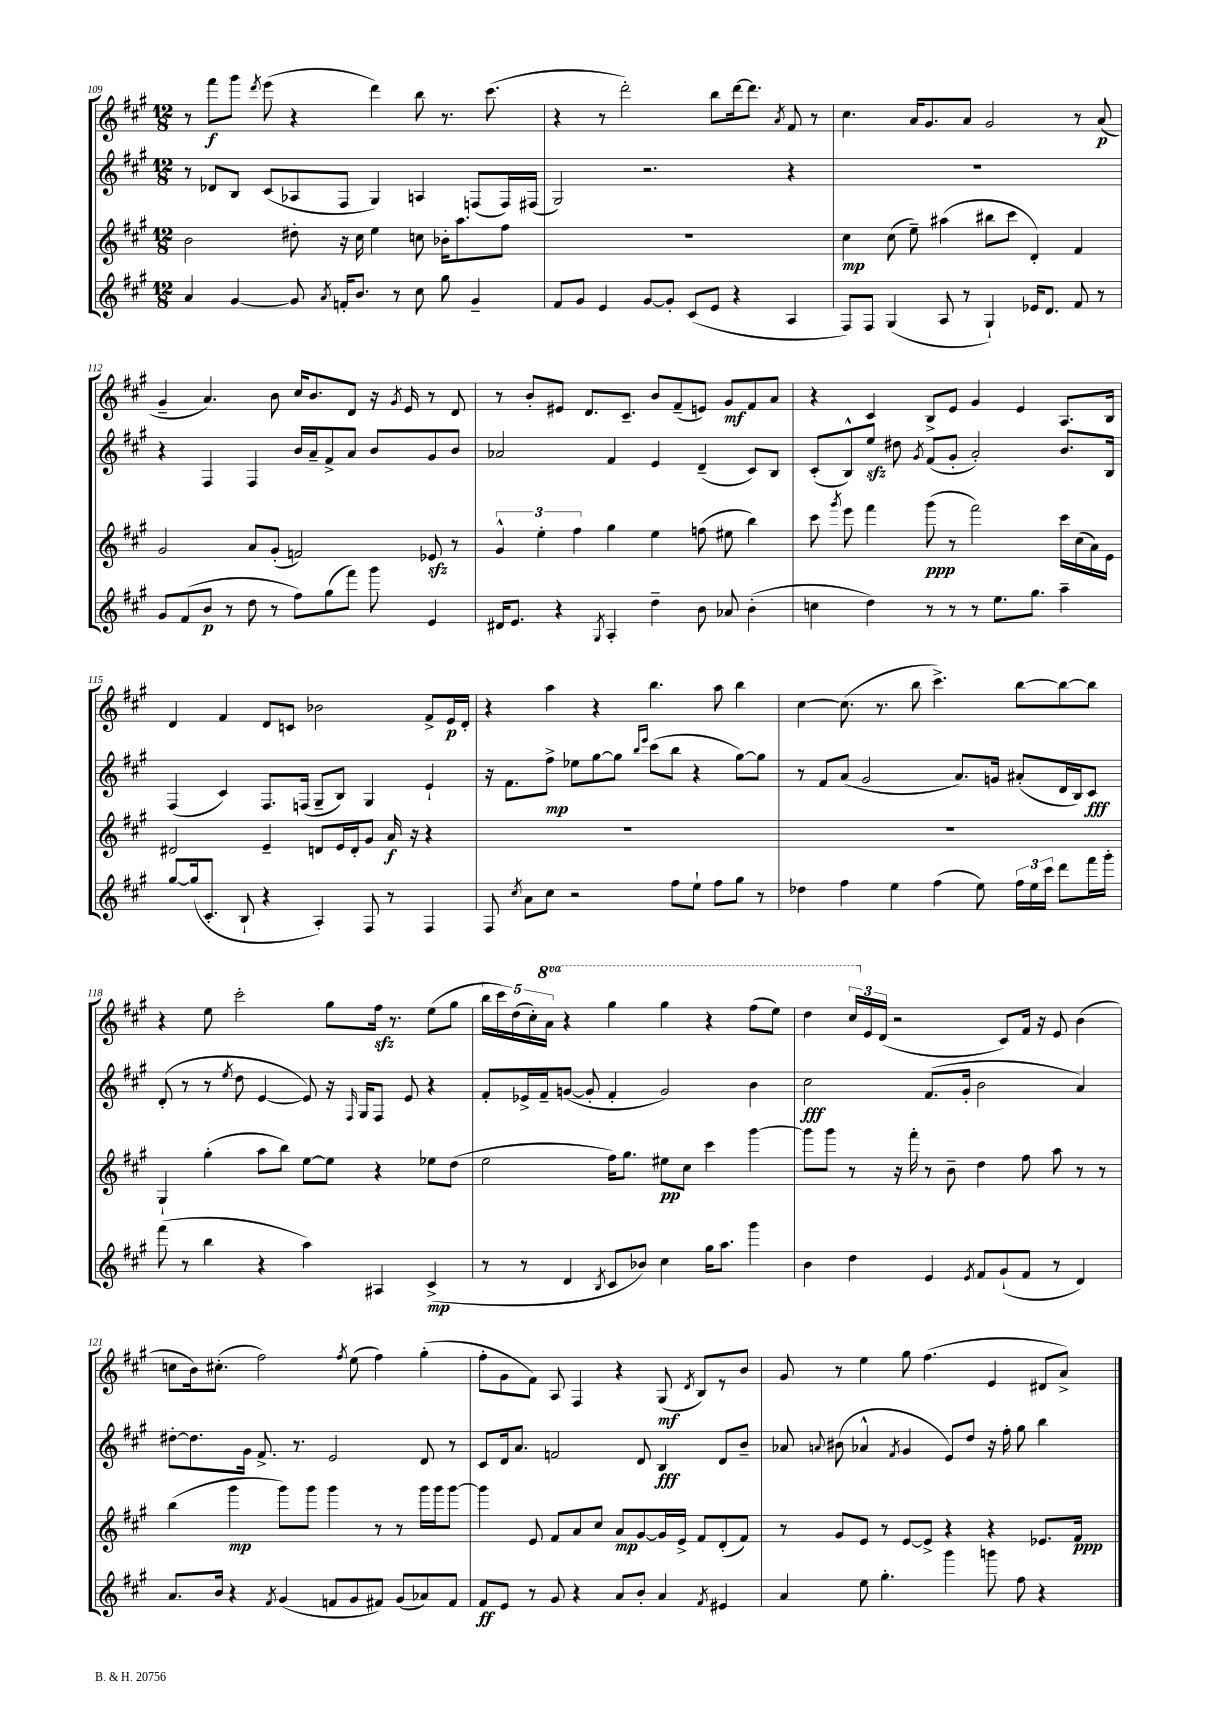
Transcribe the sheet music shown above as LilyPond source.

<<
\new StaffGroup <<
\new Staff = "s0" {
    \clef treble \key a \major \numericTimeSignature \time 12/8 \set Staff.ottavationMarkups = #ottavation-simple-ordinals
    \autoBeamOff r8 fis'''8[\f gis'''8] \acciaccatura { d'''8 } e'''8( r4 d'''4) b''8 r8. cis'''8.( |
    r4 r8 d'''2-.) b''8[ d'''16~ d'''8.] \acciaccatura { a'8 } fis'8 r8 |
    cis''4. a'16[ gis'8. a'8] gis'2 r8 a'8\p( |
    gis'4-- a'4.) b'8 cis''16[ b'8. d'8] r16 \acciaccatura { gis'8 } e'16 r8 d'8 |
    r8 b'8[-. eis'8] d'8.[ cis'8.]-- b'8[ fis'8--( e'8]) gis'8[\mf fis'8 a'8] |
    r4 cis'4 b8[-> e'8] gis'4 e'4 a8.[ b16] |
    d'4 fis'4 d'8[ c'8] bes'2 fis'8[-> e'16\p d'16]-. |
    r4 a''4 r4 b''4. a''8 b''4 |
    cis''4~ cis''8.( r8. b''8 cis'''4.->) b''8[~ b''8~ b''8] |
    r4 e''8 cis'''2-. gis''8[ fis''16]\sfz r8. e''8[( gis''8] |
    \tuplet 5/4 { b''16[ cis'''16) d''16( cis''16-.) \ottava #1 a''16] } r4 gis'''4 gis'''4 r4 fis'''8[( e'''8]) |
    d'''4 \tuplet 3/2 { cis'''16[ \ottava #0 e'16 d'16]( } r2 cis'8[) fis'16] r16 e'8 b'4( |
    c''8[ b'16) cis''8.]-.( fis''2) \acciaccatura { fis''8 } e''8( fis''4) gis''4-.( |
    fis''8[-. gis'8 fis'8]) a8 fis4 r4 gis8\mf( \acciaccatura { d'8 } b8[) r8 b'8] |
    gis'8 r8 e''4 gis''8 fis''4.( e'4 dis'8[ a'8]->) \bar "|." |
}
\new Staff = "s1" {
    \clef treble \key a \major \numericTimeSignature \time 12/8
    \autoBeamOff r8 des'8[ b8] cis'8[( aes8 fis8] gis4) a4 f8[( f16) fis16]( |
    gis2) r2. r4 |
    R1. |
    r4 fis4 fis4 b'16[ a'16-- fis'8-> a'8] b'8[ gis'8 b'8] |
    aes'2 fis'4 e'4 d'4--( cis'8[) b8] |
    cis'8[-.( b8-^) e''8]\sfz dis''8 \acciaccatura { gis'8 } fis'8[( gis'8]-. a'2-.) b'8.[ b16] |
    fis4( cis'4) fis8.[ f16]( gis8[-- b8]) gis4 e'4-! |
    r16 fis'8.[ fis''8]->\mp ees''8[ gis''8~ gis''8] \grace { b''16[ e'''16] } cis'''8[( b''8] r4 gis''8[~) gis''8] |
    r8 fis'8[ a'8]( gis'2 a'8.[) g'16] ais'8[-.( d'16 b16) cis'8]\fff |
    d'8-.( r8 r8 \acciaccatura { e''8 } d''8 e'4~ e'8) r16 \grace { fis16 } gis16[ fis8] e'8 r4 |
    fis'8[-. ees'16-> fis'16-- g'8]~( g'8-. fis'4-. g'2) b'4 |
    cis''2\fff fis'8.[( gis'16]-. b'2 a'4) |
    dis''8[~-. dis''8. gis'16] fis'8.-> r8. e'2 d'8 r8 |
    cis'8[ d'16 a'8.] f'2 d'8 b4\fff d'8[ b'8]-- |
    aes'8 \appoggiatura { a'8 } bis'8( aes'4-^ \acciaccatura { fis'8 } gis'4 e'8[) d''8] r16 fis''16-. gis''8 b''4 \bar "|." |
}
\new Staff = "s2" {
    \clef treble \key a \major \numericTimeSignature \time 12/8
    \autoBeamOff b'2 dis''8-. r16 cis''16 e''4 c''8 bes'16[-. a''8. fis''8] |
    R1. |
    cis''4\mp cis''8( e''8--) ais''4( bis''8[ cis'''8] d'4-.) fis'4 |
    gis'2 a'8[ gis'8]-.( f'2) ees'8\sfz r8 |
    \tuplet 3/2 { gis'4-^ e''4-. fis''4 } gis''4 e''4 f''8( eis''8 b''4) |
    cis'''8 \acciaccatura { gis'''8 } e'''8 fis'''4 gis'''8\ppp( r8 fis'''2) cis'''16[ cis''16( a'16) e'16] |
    dis'2 e'4-- d'8[ e'16 d'16-. gis'8] a'16\f r16 r4 |
    R1. |
    R1. |
    gis4-! gis''4-.( a''8[ b''8]) e''8[~ e''8] r4 ees''8[ d''8]( |
    e''2 fis''16[) gis''8.] eis''8[\pp cis''8] cis'''4 gis'''4~ |
    gis'''8[ gis'''8] r8 r16 fis'''16-. r8 b'8-- d''4 fis''8 a''8 r8 r8 |
    b''4( gis'''4\mp gis'''8[) gis'''8] gis'''4 r8 r8 gis'''16[ gis'''16 gis'''8]~ |
    gis'''4 e'8 fis'8[ a'8 cis''8] a'8[\mp gis'8~ gis'16 e'16]-> fis'8[ d'8-.( fis'8]) |
    r8 gis'8[ e'8] r8 e'8[~ e'8]-> r4 r4 ees'8.[ fis'16]\ppp \bar "|." |
}
\new Staff = "s3" {
    \clef treble \key a \major \numericTimeSignature \time 12/8
    \autoBeamOff a'4 gis'4~ gis'8 \acciaccatura { a'8 } f'16[-. b'8.] r8 cis''8 gis''8 gis'4-- |
    fis'8[ gis'8] e'4 gis'8[~ gis'8]-. cis'8[( e'8] r4 a4 |
    fis8[) fis8] gis4( a8 r8 gis4-!) ees'16[ d'8.] fis'8 r8 |
    gis'8[ fis'8( b'8]\p r8 d''8 r8 fis''8[) gis''8( fis'''8]) gis'''8 e'4 |
    dis'16[ e'8.] r4 \acciaccatura { gis8 } a4-. d''4-- b'8 aes'8 b'4-.( |
    c''4 d''4) r8 r8 r8 e''8.[ gis''8.] a''4-- |
    gis''8[~ gis''16( cis'8.]-. b8-! r4 a4-.) fis8 r8 fis4 |
    fis8 \acciaccatura { cis''8 } a'8[ cis''8] r2 fis''8[ e''8]-! fis''8[ gis''8] r8 |
    des''4 fis''4 e''4 fis''4( e''8) \tuplet 3/2 { fis''16[ e''16 cis'''16] } d'''8[ fis'''16 gis'''16]-. |
    fis'''8( r8 b''4 r4 a''4) ais4 cis'4->\mp( |
    r8 r8 d'4 \acciaccatura { b8 } cis'8[ bes'8]) cis''4 gis''16[ a''8.] gis'''4 |
    b'4 d''4 e'4 \acciaccatura { e'8 } fis'8[ gis'8-!( fis'8] r8 d'4) |
    a'8.[ b'16] r4 \acciaccatura { fis'8 } gis'4( f'8[ gis'8 fis'8]) gis'8[( aes'8) fis'8] |
    fis'8[\ff e'8] r8 gis'8 r4 a'8[ b'8]-. a'4 \acciaccatura { fis'8 } eis'4 |
    a'4 e''8 gis''4.-. gis'''4 g'''8 fis''8 r4 \bar "|." |
}
>>
>>
\layout { \context { \Score currentBarNumber = #109 } }
